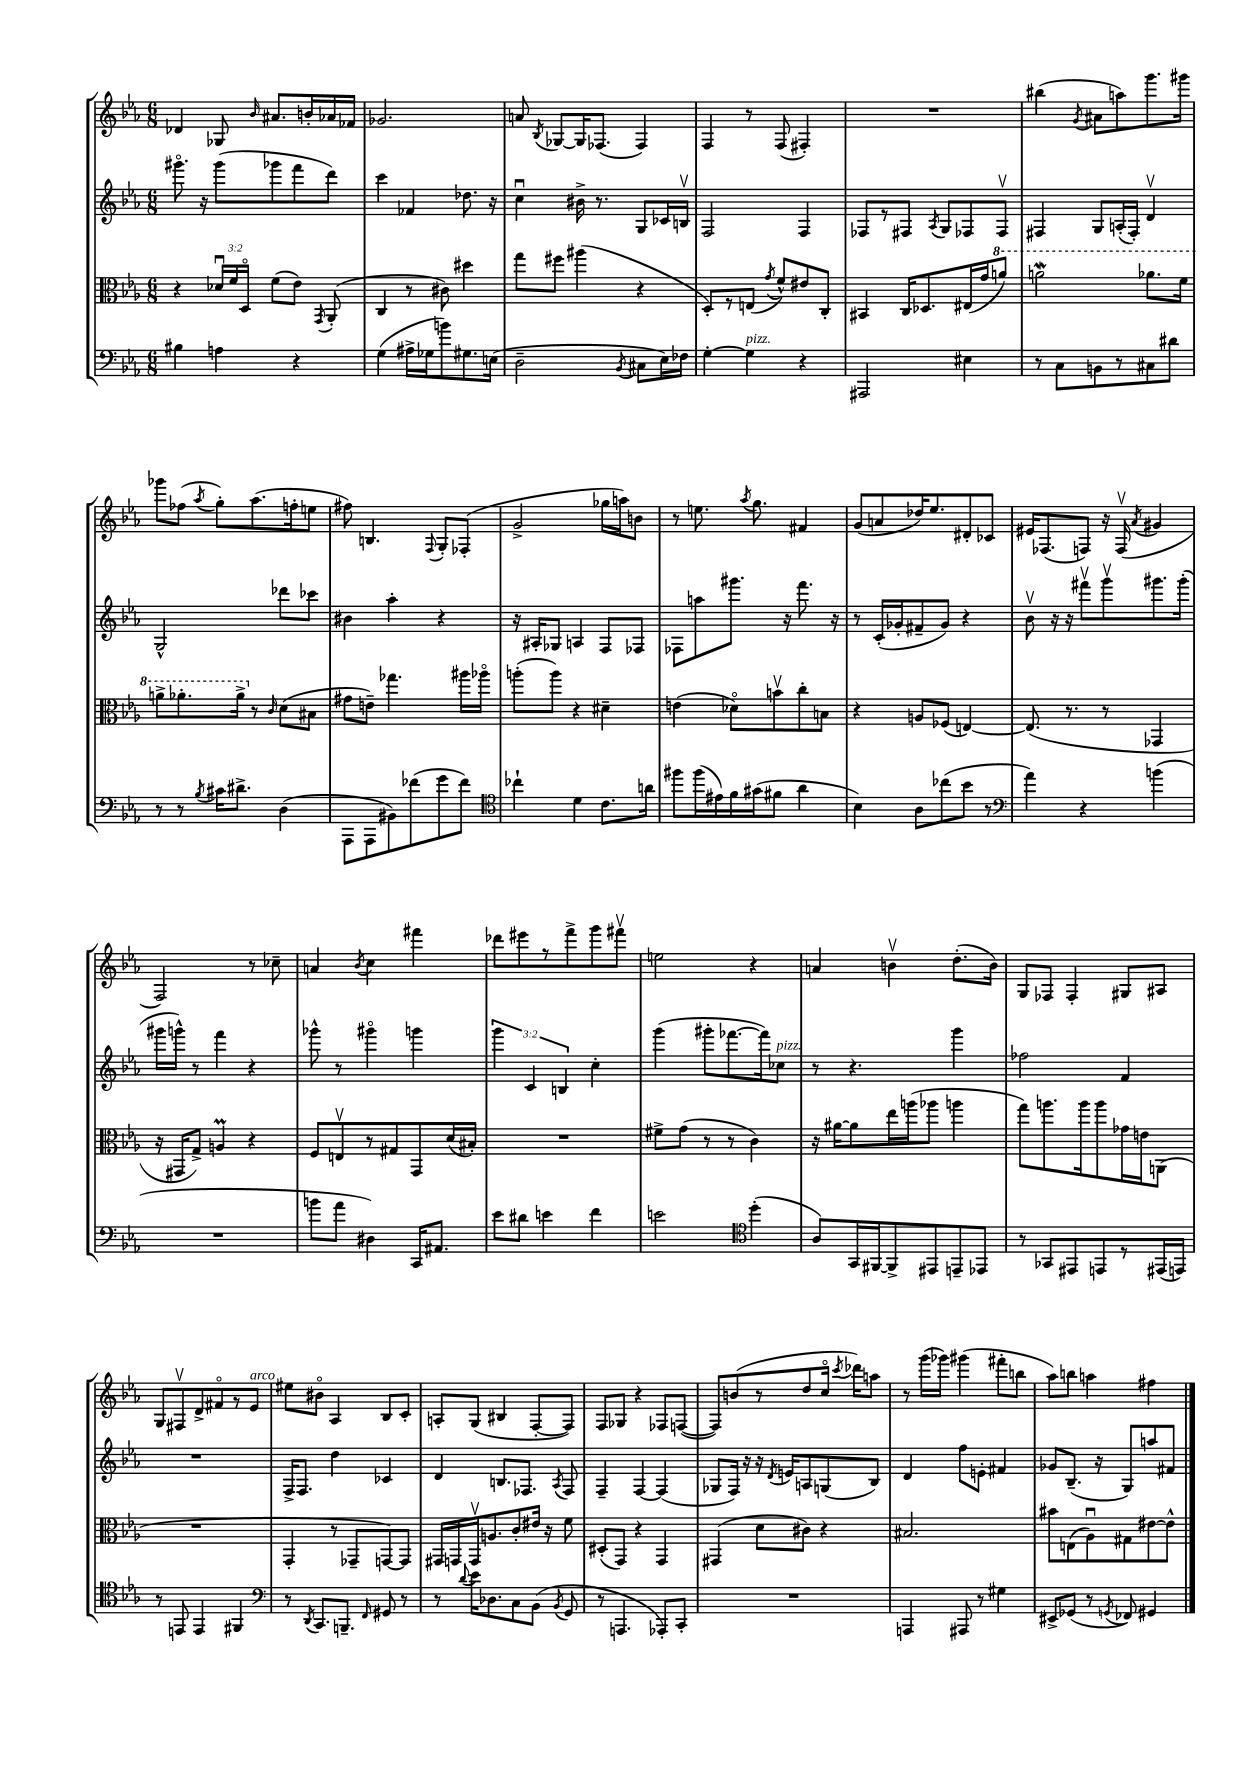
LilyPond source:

<<
\new StaffGroup <<
\new Staff = "s0" {
    \clef treble \key ees \major \numericTimeSignature \time 6/8
    \autoBeamOff des'4 ges8 \grace { bes'16 } ais'8.[ b'16-. aes'16 fes'16] |
    ges'2. |
    a'8 \acciaccatura { bes8 } ges8[~ ges16 fes8.]( fes4) |
    f4 r8 f8( fis4-.) |
    R2. |
    bis''4( \acciaccatura { g'8 } ais'8[ a''8) g'''8. gis'''16] |
    ges'''8[ fes''8]( \acciaccatura { aes''8 } g''8[-.) aes''8.( f''16-. e''8] |
    fis''8) b4. \appoggiatura { f8 } g8[-. fes8]-.( |
    g'2-> ges''16[ a''16) b'8] |
    r8 e''8. \acciaccatura { aes''8 } g''8. fis'4 |
    g'8[( a'8 des''16) ees''8. dis'8-. ces'8] |
    eis'16[ fes8.( f8]) r16 f16\upbow( \acciaccatura { aes'8 } gis'4 |
    f2) r8 ces''8-- |
    a'4 \acciaccatura { bes'8 } c''4 fis'''4 |
    des'''8[ eis'''8 r8 f'''8-> g'''8 fis'''8]\upbow |
    e''2 r4 |
    a'4 b'4\upbow d''8.[-.( b'16]) |
    g8[ fes8] fes4-. gis8[ ais8] |
    g8[ fis8\upbow d'8-> fis'8\flageolet r8 ees'8]^\markup { \italic "arco" } |
    eis''8[ bis'8]\flageolet aes4 bes8[ c'8]-. |
    a8[-. g8]( bis4 f8[~-. f8]) |
    f8[ ges8] r4 fes8[ f8]~( |
    f8[) b'8( r8 d''8 c''16]\flageolet \acciaccatura { c'''8 } des'''16[) a''8] |
    r8 g'''16[( ges'''16]) gis'''4( fis'''8[-. b''8] |
    aes''8[) b''8] a''4 fis''4 \bar "|." |
}
\new Staff = "s1" {
    \clef treble \key ees \major \numericTimeSignature \time 6/8 \override Staff.TupletNumber.text = #tuplet-number::calc-fraction-text
    \autoBeamOff gis'''8.\flageolet r16 gis'''8[( ges'''8 f'''8 d'''8]) |
    c'''4 fes'4 des''8. r16 |
    c''4\downbow bis'16-> r8. g8[ ces'16 b16]\upbow |
    f2 f4 |
    fes8[ r8 fis8] \acciaccatura { aes8 } g8[ fes8 fes8]\upbow |
    fis4 g8[ a16-.( fis16]-.) d'4\upbow |
    g2-^ des'''8[ ces'''8] |
    bis'4 aes''4-. r4 |
    r16 ais16[-. ges8] a4 f8[ fes8] |
    fes8[ a''8 gis'''8.] r16 f'''8. r16 |
    r8 c'16[-.( ges'16-. fis'8-- ges'8]) r4 |
    bes'8\upbow r16 r16 fis'''8[\upbow g'''8\upbow gis'''8. gis'''16]-.( |
    gis'''16[ g'''16]-^) r8 f'''4 r4 |
    ges'''8-^ r8 gis'''4\flageolet g'''4 |
    \tuplet 3/2 { g'''4 c'4 b4 } c''4-. |
    g'''4( gis'''8[-. fes'''8.~ fes'''16) ces''8]^\markup { \italic "pizz." } |
    r8 r4. g'''4 |
    fes''2 f'4 |
    R2. |
    f16[-> f8.] d''4 ces'4 |
    d'4 b8.[ fes8.] \acciaccatura { aes8 } fes8 |
    f4-- f4~ f4( |
    ges8[ f16]) r16 r16 \acciaccatura { d'8 } e'16[ a8 g8( bes8]) |
    d'4 f''8[ e'8]-. fis'4 |
    ges'8[ bes8.]--( r16 g8[) a''8 fis'8] \bar "|." |
}
\new Staff = "s2" {
    \clef alto \key ees \major \numericTimeSignature \time 6/8 \override Staff.TupletNumber.text = #tuplet-number::calc-fraction-text
    \autoBeamOff r4 \tuplet 3/2 { des'16[\downbow f'16 d16]\flageolet } f'8[( ees'8]) \acciaccatura { g,8 } aes,8-.( |
    c4 r8 cis'8) dis''4 |
    g''8[ fis''8] ais''4( r4 |
    d8[-.) r8 e8]( \acciaccatura { g'8 } f'8[-^) eis'8 c8]-. |
    bis,4 c16[ des8. eis16( g'16 \ottava #1 a''8]) |
    a''2\mordent aes''8.[ f''16] |
    a''8[-> aes''8.-. aes''16]-> \ottava #0 r8 \grace { c'16 } d'8[( bis8] |
    gis'8[ e'8]--) ges''4. ais''16[ aes''16]\flageolet |
    a''8[-.( a''8]) r4 dis'4-- |
    e'4( des'8[\flageolet) b'8\upbow c''8-. b8] |
    r4 a8[ fes8]( e4~) |
    e8.( r8. r8 ges,4 |
    r16 gis,16[ g8]->) a4\prall r4 |
    f8[ e8\upbow r8 gis8 g,8 d'16( bis16]-.) |
    R2. |
    fis'8[-> g'8]( r8 r8 c'4) |
    r16 ais'16[~ ais'8 ees''16 a''16( aes''8] a''4 |
    g''8[) a''8. a''16 a''8 ges'16 e'16 a,8]( |
    R2. |
    g,4-. r8 ges,8[-- g,8~) g,8] |
    gis,16[ g,16 g,16\upbow a8. c'8-. eis'16] r16 f'8 |
    dis8[-.( g,8]) r4 g,4 |
    gis,4( d'8[ cis'8]) r4 |
    bis2. |
    bis'8[ e8( aes8\downbow) gis8 eis'8~ eis'8]-^ \bar "|." |
}
\new Staff = "s3" {
    \clef bass \key ees \major \numericTimeSignature \time 6/8
    \autoBeamOff bis4 a4 r4 |
    g4( ais16[-> ges16 b'8) gis8. e16]( |
    d2-- \acciaccatura { bes,8 } cis8[ ees16) fes16] |
    g4~-. g4^\markup { \italic "pizz." } r4 |
    ais,,2 eis4 |
    r8 c8[ b,8 r8 cis8 dis'8] |
    r8 r8 \acciaccatura { bes8 } cis'16[ dis'8.]-> d4( |
    aes,,8[ aes,,8 bis,8) fes'8( g'8 fes'8]) |
    \clef tenor ces''4-! d'4 c'8.[ a'16] |
    fis''8[ fis''16( eis'16) f'16 gis'16( fis'8] aes'4 |
    bes4) aes8[ ces''8( bes'8] r8 |
    \clef bass aes'4) r4 b'4( |
    R2. |
    b'8[ aes'8] dis4) c,16[ ais,8.] |
    ees'8[ dis'8] e'4 f'4 |
    e'2 \clef tenor d''4-.( |
    aes8[) g,16 fis,16~ fis,8-> eis,8 e,8-- ees,8] |
    r8 ges,8[ eis,8 e,8 r8 eis,16( e,16]) |
    r8 e,8 e,4 fis,4 |
    \clef bass r8 \acciaccatura { d,8 } c,8.[ b,,8.]-- \grace { f,16 } gis,8 r8 |
    r8 \appoggiatura { d'8 } ees'16[ des8. c8 bes,8]( \acciaccatura { bes,8 } g,8 |
    r8 a,,4. aes,,8[-.) c,8]-. |
    R2. |
    a,,4 ais,,8 r8 gis4 |
    eis,8[-> ges,8]( r8 \acciaccatura { g,8 } fes,8) gis,4 \bar "|." |
}
>>
>>
\layout { \context { \Score \remove "Bar_number_engraver" } }
